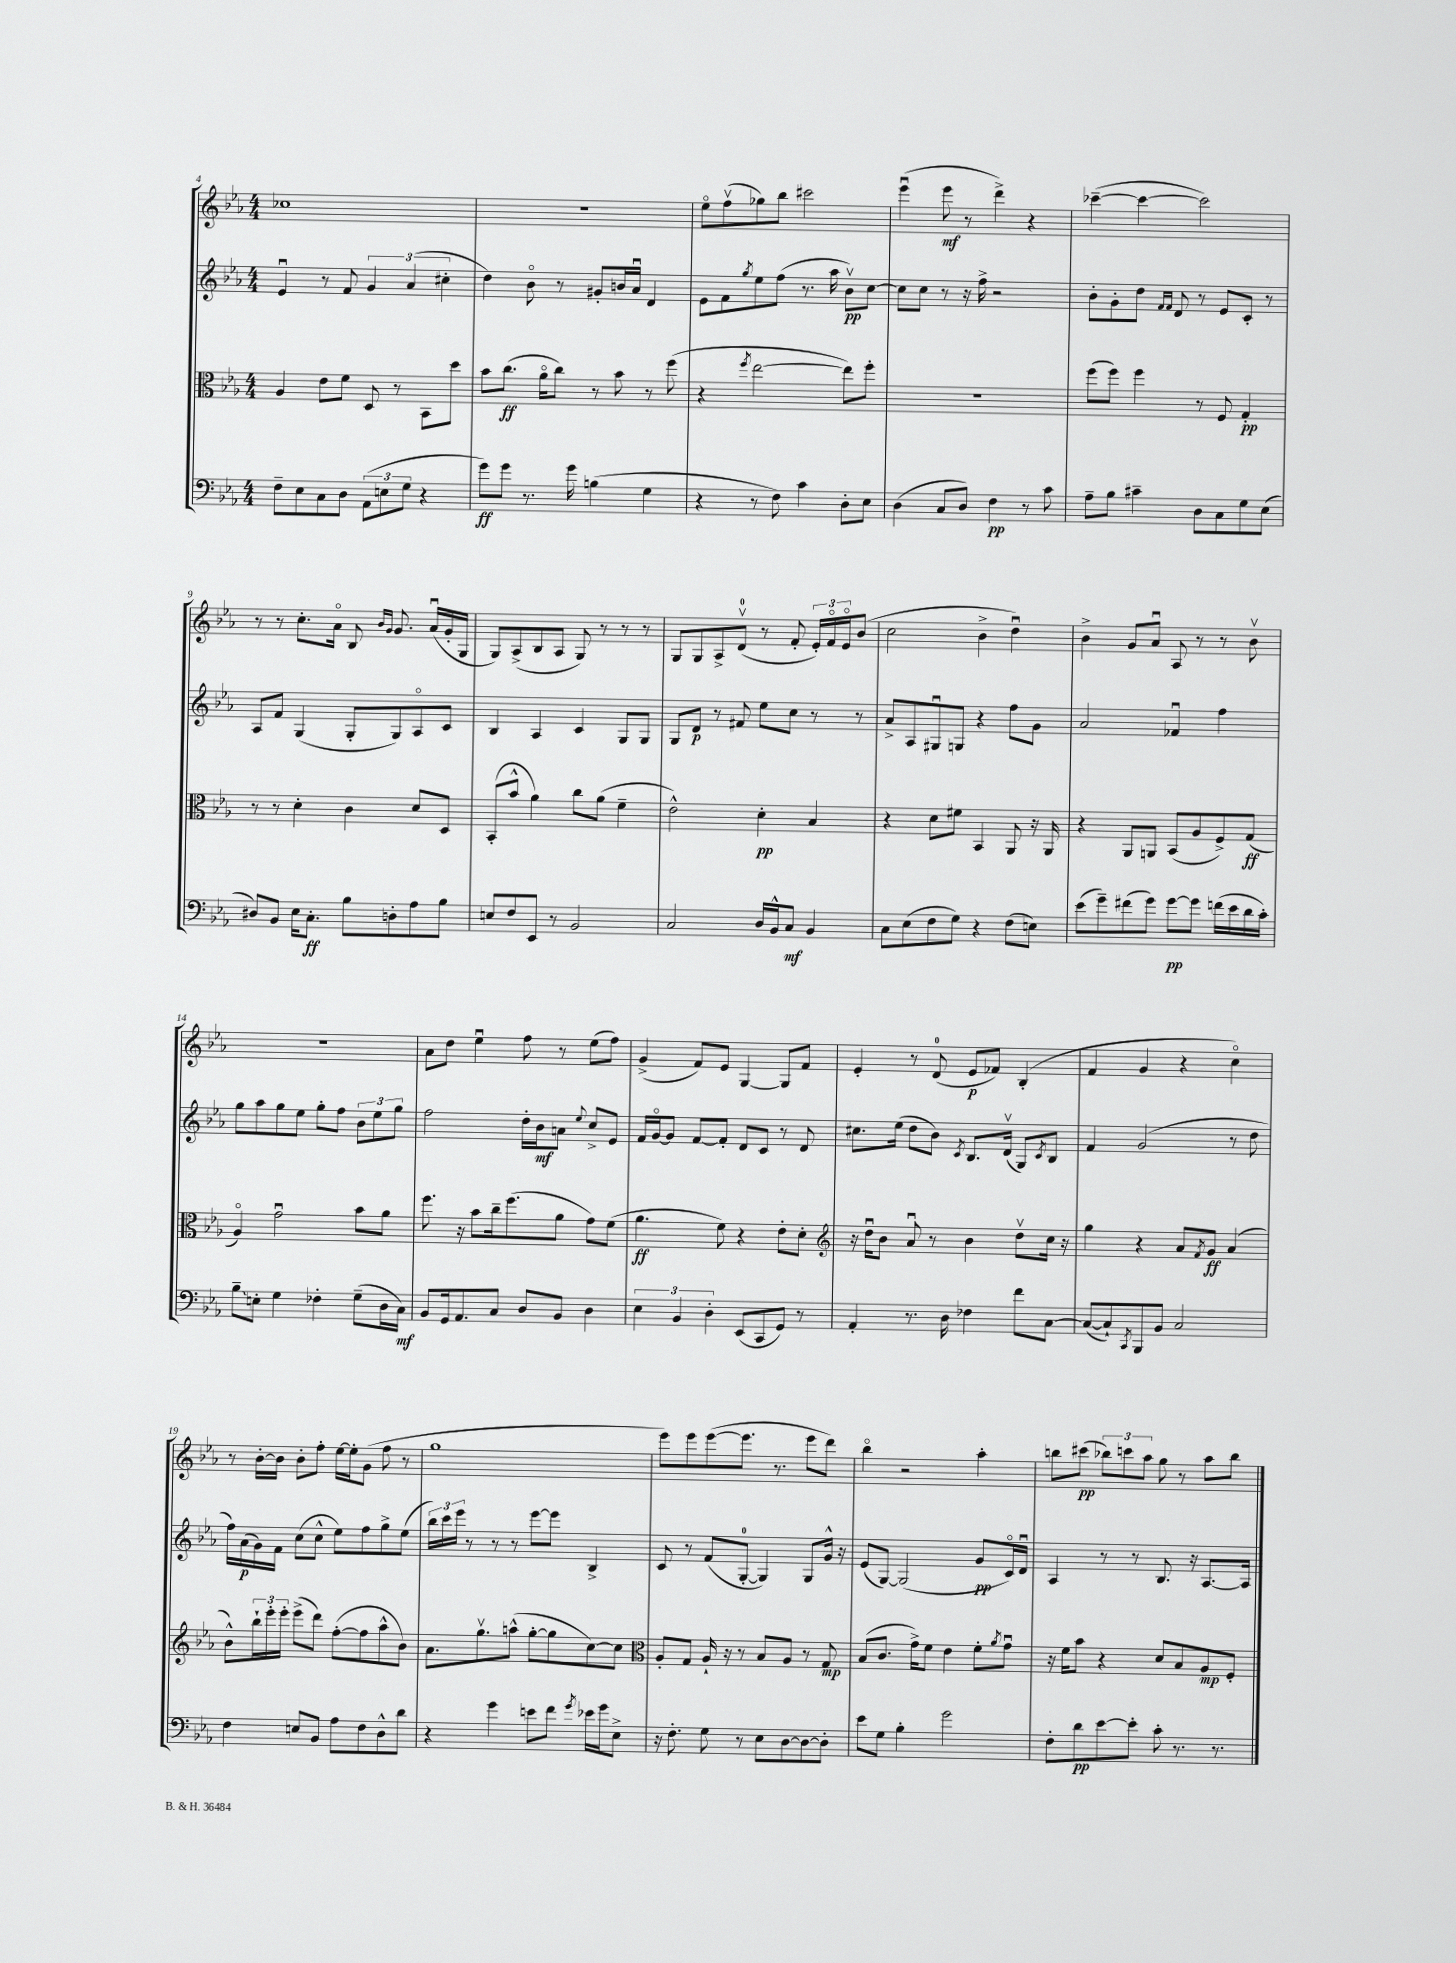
<<
\new StaffGroup <<
\new Staff = "s0" {
    \clef treble \key ees \major \numericTimeSignature \time 4/4
    ces''1 |
    r1 |
    ees''8\flageolet f''8\upbow( ges''8) bes''8 cis'''2 |
    ees'''4\downbow( ees'''8\mf r8 d'''4->) r4 |
    ces'''4~--( ces'''4~ ces'''2) |
    r8 r8 c''8.-. aes'16\flageolet bes8 \grace { bes'16 g'16 } g'8. aes'16\downbow( g'16-. g16 |
    g8) aes8->( bes8 aes8 g8) r8 r8 r8 |
    g8 g8 aes8-> d'8-0\upbow( r8 f'8-. \tuplet 3/2 { ees'16-.) f'16\flageolet ees'16\flageolet } bes'8( |
    c''2 bes'4-> d''4\downbow) |
    bes'4-> g'8 aes'8\downbow aes8 r8 r8 bes'8\upbow |
    r1 |
    aes'8 d''8 ees''4\downbow f''8 r8 ees''8( f''8) |
    g'4->( f'8) ees'8 g4~ g8 f'8 |
    ees'4-. r8 d'8-0( ees'8\p fes'8) bes4-.( |
    f'4 g'4 r4 c''4\flageolet) |
    r8 bes'16~-. bes'16 bes'8-. f''8-. ees''16~ ees''16-. g'8( f''8 r8 |
    g''1 |
    ees'''8) ees'''8 ees'''8~( ees'''8. r8. ees'''8 d'''8) |
    bes''4\flageolet r2 aes''4-. |
    b''8 cis'''8\pp( \tuplet 3/2 { bes''8) c'''8 aes''8 } g''8 r8 aes''8 bes''8 \bar "|." |
}
\new Staff = "s1" {
    \clef treble \key ees \major \numericTimeSignature \time 4/4
    ees'4\downbow r8 f'8 \tuplet 3/2 { g'4 aes'4( cis''4-. } |
    d''4) bes'8\flageolet r8 gis'8-. b'16 aes'16\downbow d'4 |
    ees'8 f'8 \acciaccatura { g''8 } ees''8 f''8( r8. aes''16 bes'8\upbow\pp) c''8~ |
    c''8 c''8 r8 r16 f''16-> r2 |
    bes'8-. g'8-. d''8 \grace { f'16 f'16 } d'8 r8 ees'8 c'8-. r8 |
    aes8 f'8 g4( g8-. g8) aes8\flageolet c'8 |
    bes4 aes4 c'4 g8 g8 |
    g8 d'8\p r8 fis'8 ees''8 c''8 r8 r8 |
    aes'8-> aes8 gis8\downbow g8 r4 f''8 g'8 |
    aes'2 fes'4\downbow f''4 |
    g''8 aes''8 g''8 ees''8 g''8-. f''8 \tuplet 3/2 { bes'8 ees''8 g''8 } |
    f''2 d''16-. bes'16\mf a'8 \appoggiatura { ees''8 } c''8-> ees'8 |
    f'16 g'16~\flageolet g'8 f'8~ f'8-. d'8 c'8 r8 d'8 |
    cis''8. ees''16( d''8 bes'8) \acciaccatura { c'8 } bes8. d'16\upbow( g8) \acciaccatura { c'8 } bes8 |
    f'4 g'2( r8 d''8 |
    f''16) aes'16\p( g'16) f'16 c''8( c''8-^ ees''8) f''8 g''8-> ees''8( |
    \tuplet 3/2 { bes''16) c'''16 ees'''16 } r8 r8 r8 ees'''8~ ees'''8 bes4-> |
    c'8 r8 f'8( g8-0~-. g4) g8 g'16-^ r16 |
    ees'8( g8~) g2( g'8\pp c'16\flageolet) d'16\downbow |
    aes4 r8 r8 bes8. r16 aes8.~ aes16 \bar "|." |
}
\new Staff = "s2" {
    \clef alto \key ees \major \numericTimeSignature \time 4/4
    aes4 ees'8 f'8 d8 r8 bes,8 d''8 |
    bes'8 c''8.\ff( aes'16\flageolet c''8) r8 bes'8 r8 f''8( |
    r4 \acciaccatura { f''8 } ees''2~ ees''8) f''8-. |
    R1 |
    f''8( f''8) f''4 r8 f8 g4-.\pp |
    r8 r8 d'4-. c'4 d'8 d8 |
    bes,8-.( bes'8-^ aes'4) c''8 aes'8( f'4-- |
    ees'2-^) d'4-.\pp bes4 |
    r4 d'8 fis'8 bes,4 aes,8 r16 aes,16 |
    r4 aes,8 a,8 bes,8( aes8 f8->) g8\ff( |
    aes4\flageolet) g'2\downbow bes'8 aes'8 |
    f''8. r16 bes'8 c''16-- f''8.( aes'8 g'8) f'8( |
    aes'4.\ff f'8) r4 ees'8-. d'8-. |
    \clef treble r16 d''16\downbow bes'8 aes'8\downbow r8 bes'4 d''8\upbow c''16 r16 |
    g''4 r4 aes'8 \acciaccatura { f'8 } g'8\ff aes'4( |
    bes'8-^) \tuplet 3/2 { bes''16-! ees'''16-. ees'''16-. } ees'''8->( d'''8) f''8~-.( f''8 aes''8-^ bes'8) |
    aes'8. g''8.\upbow a''8-^( g''8~-. g''8 c''8~) c''8 |
    \clef alto aes8-. g8 aes16-! r16 r8 bes8 aes8 r8 g8\mp |
    bes8( c'8. g'16->) f'8 ees'4 f'8-. \acciaccatura { aes'8 } g'8\downbow |
    r16 f'16 bes'8 r4 d'8 bes8 aes8\mp f8-. \bar "|." |
}
\new Staff = "s3" {
    \clef bass \key ees \major \numericTimeSignature \time 4/4
    f8-- ees8 c8 d8 \tuplet 3/2 { aes,8( e8 g8 } r4 |
    g'8\ff) g'8 r8. g'16 b4( g4 |
    r4 r8 f8) c'4 d8-. ees8 |
    d4( c8 d8) f4\pp r8 c'8 |
    aes8-- bes8 cis'4-- d8 c8 g8 ees8( |
    dis8) bes,8 ees16 c8.-.\ff bes8 d8-. aes8 bes8 |
    e8 f8 ees,8 r8 bes,2 |
    c2 d16 bes,16-^ c8\mf bes,4 |
    c8 ees8( f8 g8) r4 f8( e8) |
    ees'8( g'8--) fis'8( g'8) g'8~\pp g'8 f'16( ees'16 d'16 c'16-.) |
    \once \override Glissando.style = #'zigzag bes8--\glissando e8-. g4 fes4-. g8--( d16 c16\mf) |
    bes,8 g,16 aes,8. c8 d8 bes,8 d4 |
    \tuplet 3/2 { ees4 bes,4 d4-. } ees,8( c,8 g,8) r8 |
    aes,4-. r8. d16 fes4 f'8 c8~ |
    c8~( c8-!) \acciaccatura { c,8 } bes,,8 bes,8 c2 |
    f4 e8 bes,8 aes8 f8 d8-^ d'8 |
    r4 g'4 e'8 f'8 \acciaccatura { g'8 } ees'16 g'16 ees8-> |
    r16 f8.-. g8 r8 ees8 d8~ d8~ d8-. |
    ees'8 g8 bes4-. g'2 |
    f8-. d'8\pp ees'8~ ees'8-. c'8-. r8. r8. \bar "|." |
}
>>
>>
\layout { \context { \Score currentBarNumber = #4 } }
